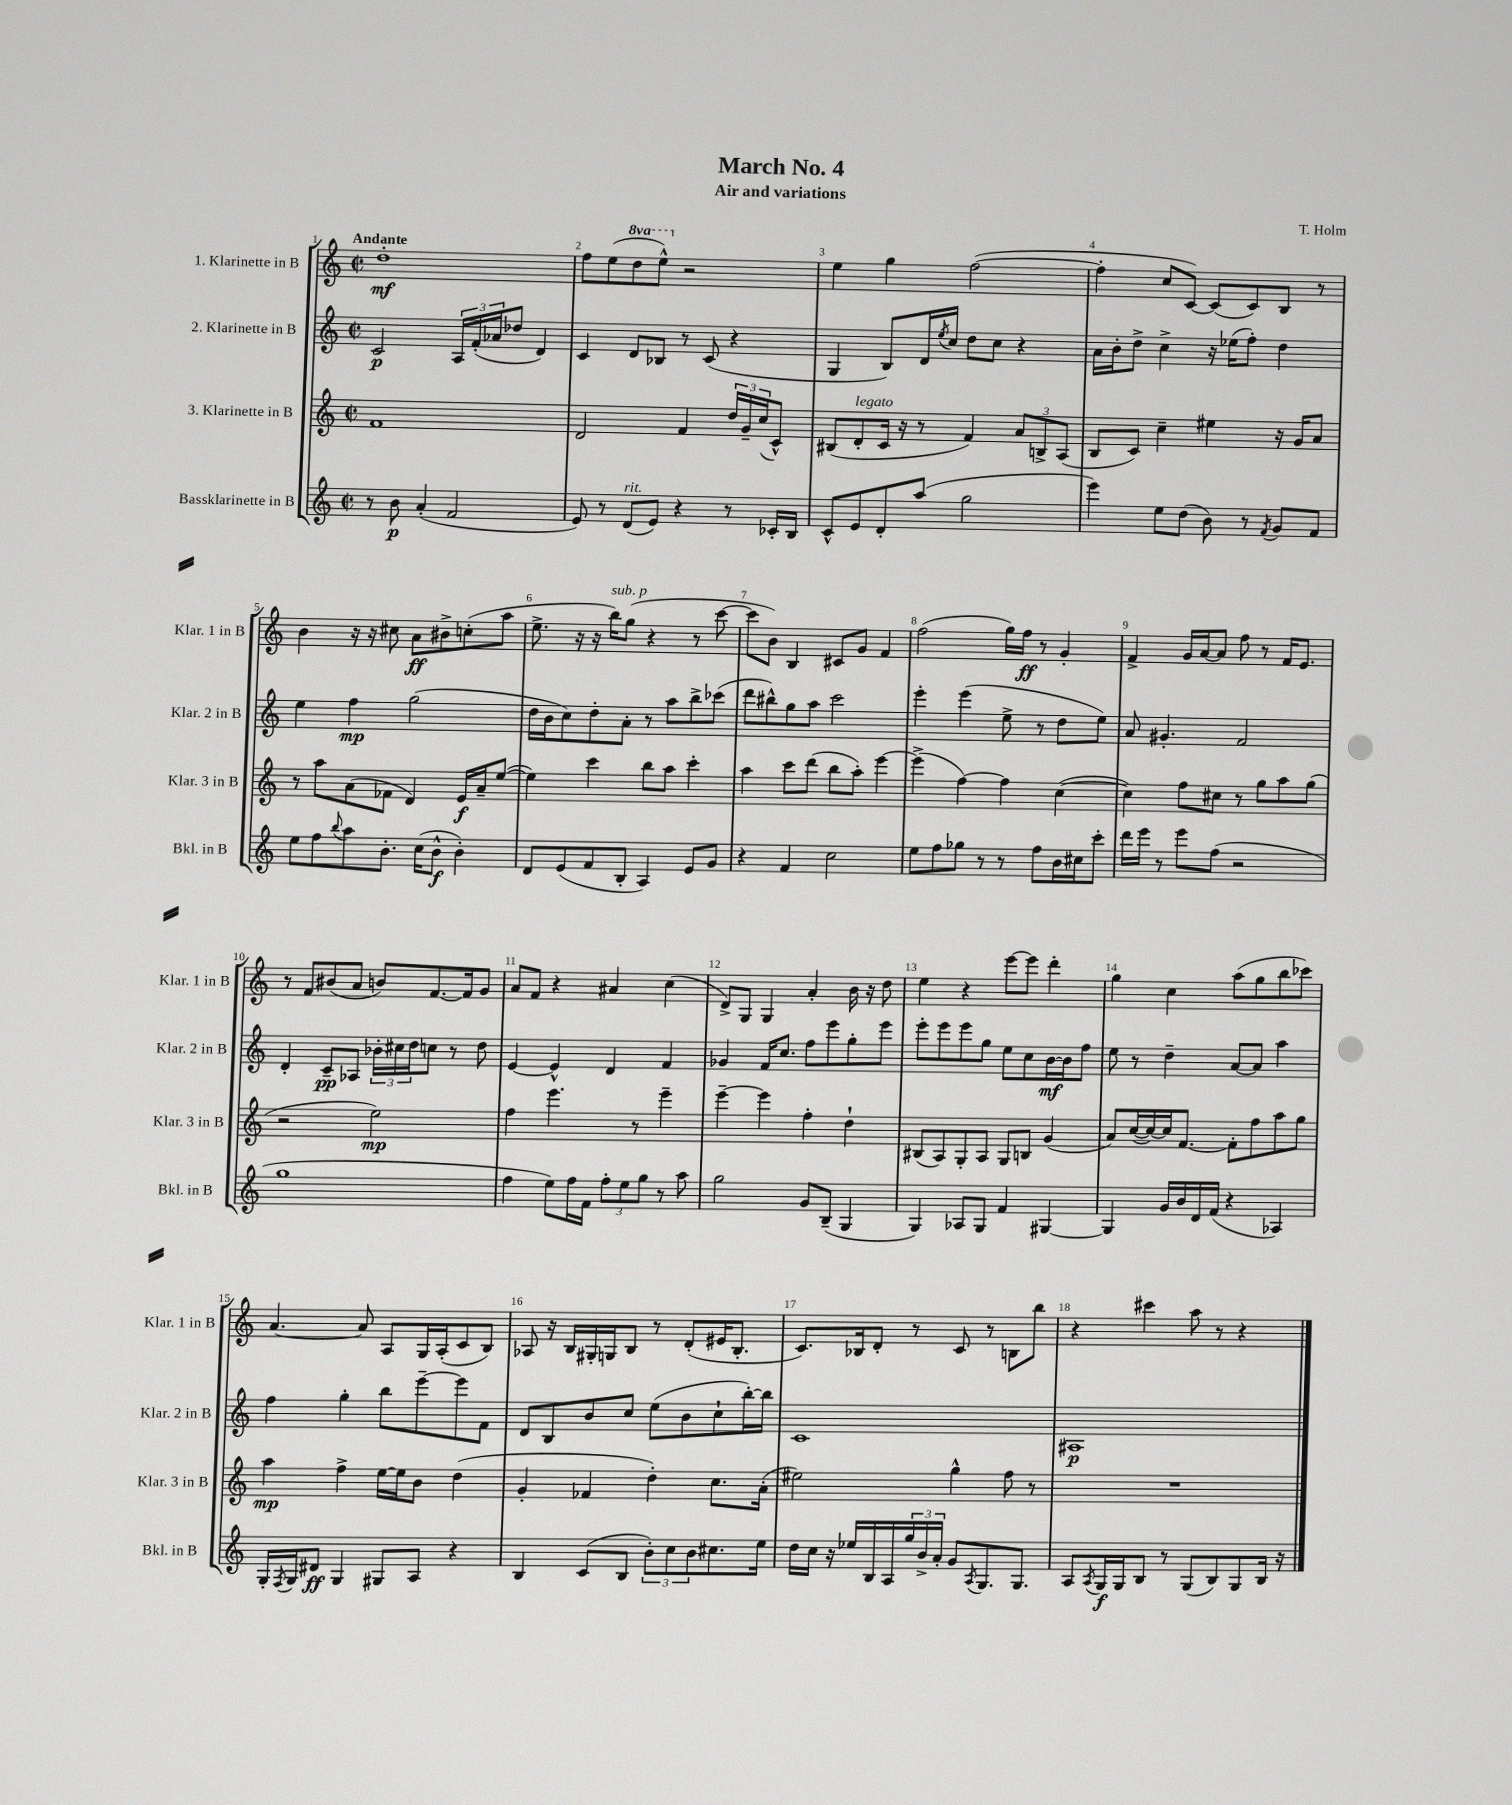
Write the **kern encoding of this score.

**kern	**dynam	**kern	**dynam	**kern	**dynam	**kern	**dynam
*part4	*part4	*part3	*part3	*part2	*part2	*part1	*part1
*staff4	*staff4	*staff3	*staff3	*staff2	*staff2	*staff1	*staff1
*I"Bassklarinette in B	*	*I"3. Klarinette in B	*	*I"2. Klarinette in B	*	*I"1. Klarinette in B	*
*I'Bkl. in B	*	*I'Klar. 3 in B	*	*I'Klar. 2 in B	*	*I'Klar. 1 in B	*
*clefG2	*	*clefG2	*	*clefG2	*	*clefG2	*
*k[]	*	*k[]	*	*k[]	*	*k[]	*
*M2/2	*	*M2/2	*	*M2/2	*	*M2/2	*
*met(c|)	*	*met(c|)	*	*met(c|)	*	*met(c|)	*
=1	=1	=1	=1	=1	=1	=1	=1
!	!	!	!	!	!	!LO:TX:a:B:t=Andante	!
8r	.	1f	.	2c/	p	1dd'	mf
8b\	p	.	.	.	.	.	.
(4a'/	.	.	.	.	.	.	.
2f/	.	.	.	24A/LL	.	.	.
.	.	.	.	(24f'/	.	.	.
.	.	.	.	24a-X/J	.	.	.
.	.	.	.	8dd-X/J	.	.	.
.	.	.	.	4d/)	.	.	.
=2	=2	=2	=2	=2	=2	=2	=2
8e/)	.	2d/	.	4c/	.	8ff\L	.
8r	.	.	.	.	.	(8ee\	.
*	*	*	*	*	*	*8va	*
!LO:TX:a:i:t=rit.	!	!	!	!	!	!	!
(8d/L	.	.	.	8d/L	.	8ddd\	.
8e/J)	.	.	.	8B-X/J	.	8eee^^\J)	.
*	*	*	*	*	*	*X8va	*
4r	.	4f/	.	8r	.	2r	.
.	.	.	.	(8c/	.	.	.
8r	.	24dd/LL	.	4r	.	.	.
.	.	24g~/	.	.	.	.	.
.	.	(24cc/J	.	.	.	.	.
16c-X'/LL	.	8c^^/J)	.	.	.	.	.
16B/JJ	.	.	.	.	.	.	.
=3	=3	=3	=3	=3	=3	=3	=3
8c^^/L	.	(8B#X/L	.	4G/	.	4ee\	.
!	!	!LO:TX:a:i:t=legato	!	!	!	!	!
8e/	.	8d'/	.	.	.	.	.
8d'/	.	16c/Jk	.	8B/L)	.	4gg\	.
.	.	16r	.	.	.	.	.
(8aa/J	.	8r	.	16d/L	.	.	.
.	.	.	.	8qee/	.	.	.
.	.	.	.	16cc/JJ	.	.	.
2gg\	.	4f/)	.	8dd\L	.	([2ff\	.
.	.	.	.	8cc\J	.	.	.
.	.	12a/L	.	4r	.	.	.
.	.	12Bn^/	.	.	.	.	.
.	.	(12A/J	.	.	.	.	.
=4	=4	=4	=4	=4	=4	=4	=4
4eee\)	.	8B/L	.	16a\LL	.	4ff'\]	.
.	.	.	.	16b'\J	.	.	.
.	.	8c/J)	.	8dd^\J	.	.	.
8ee\L	.	4cc~\	.	4cc^\	.	8cc/L	.
(8dd\J	.	.	.	.	.	[8c/J)	.
8b\)	.	4ee#X\	.	16r	.	(8c/L]	.
.	.	.	.	(16ee-X\KL	.	.	.
8r	.	.	.	8ff'\J)	.	8c/)	.
8qf/	.	.	.	.	.	.	.
8g/L	.	16r	.	4dd\	.	8B/J	.
.	.	16g/KL	.	.	.	.	.
8f/J	.	8a/J	.	.	.	8r	.
!!LO:LB:g=z
=5	=5	=5	=5	=5	=5	=5	=5
8ee\L	.	8r	.	4ee\	.	4b\	.
8ff\	.	8aa\L	.	.	.	.	.
8qqbb/	.	.	.	.	.	.	.
8aa\	.	(8a\	.	4ff\	mp	16r	.
.	.	.	.	.	.	16r	.
8.b'\J	.	8f-X\J	.	.	.	8cc#X\	.
.	.	4d/)	.	(2gg\	.	8a\L	ff
(16cc\KL	.	.	.	.	.	.	.
8b^^\J	f	.	.	.	.	8b#X^\	.
4b'\)	.	16e/LL	f	.	.	(8ccn'\	.
.	.	16a~/J	.	.	.	.	.
.	.	([8ee/J	.	.	.	8aa\J	.
=6	=6	=6	=6	=6	=6	=6	=6
8d/L	.	4ee\])	.	16dd\LL	.	8.ee^\	.
.	.	.	.	16b\J	.	.	.
(8e/	.	.	.	8cc\)	.	.	.
.	.	.	.	.	.	16r	.
8f/	.	4ccc\	.	8dd'\	.	16r	.
!	!	!	!	!	!	!LO:TX:a:i:t=sub. p	!
.	.	.	.	.	.	16bb\KL)	.
8B'/J	.	.	.	8a'\J	.	(8gg\J	.
4A/)	.	8bb\L	.	8r	.	4r	.
.	.	8aa\J	.	8aa\L	.	.	.
8e/L	.	4ccc'\	.	8bb^\	.	8r	.
8g/J	.	.	.	(8ccc-X\J	.	[8ccc\	.
=7	=7	=7	=7	=7	=7	=7	=7
4r	.	4aa\	.	8ddd\L	.	8ccc\L]	.
.	.	.	.	8bb#X^^\)	.	8b\J)	.
4f/	.	8ccc\L	.	8gg\	.	4B/	.
.	.	(8ddd\J	.	8aa\J	.	.	.
2cc\	.	8bb\L	.	2ccc\	.	8c#X/L	.
.	.	8aa'\J)	.	.	.	8g/J	.
.	.	[4eee\	.	.	.	4f/	.
=8	=8	=8	=8	=8	=8	=8	=8
8ee\L	.	(4eee^\]	.	4eee'\	.	(2ff\	.
8ff\	.	.	.	.	.	.	.
8gg-X\J	.	[4ff\)	.	(4eee\	.	.	.
8r	.	.	.	.	.	.	.
8r	.	4ff\]	.	8ee^\	.	16gg\LL)	.
.	.	.	.	.	.	16ff\JJ	ff
8ff\L	.	.	.	8r	.	8r	.
16b\L	.	([4cc\	.	8dd\L	.	4g'/	.
16cc#X\J	.	.	.	.	.	.	.
8ccc'\J	.	.	.	8ee\J)	.	.	.
=9	=9	=9	=9	=9	=9	=9	=9
16ddd\LL	.	4cc\])	.	8a/	.	4f^/	.
16eee\JJ	.	.	.	.	.	.	.
8r	.	.	.	4.g#X'/	.	.	.
8eee\L	.	8ff\L	.	.	.	16g/LL	.
.	.	.	.	.	.	[16a/J	.
(8ff\J	.	8cc#X\J	.	.	.	8a/J]	.
2r	.	8r	.	2f/	.	8ff\	.
.	.	8gg\L	.	.	.	8r	.
.	.	8aa\	.	.	.	16f/KL	.
.	.	.	.	.	.	8.e/J	.
.	.	(8gg\J	.	.	.	.	.
!!LO:LB:g=z
=10	=10	=10	=10	=10	=10	=10	=10
1gg	.	2r	.	4d'/	.	8r	.
.	.	.	.	.	.	8f/L	.
.	.	.	.	8c~/L	pp	(8b#X/	.
.	.	.	.	8A-X/J	.	8a/J	.
.	.	2ee\)	mp	24b-X'\LL	.	8bn/L)	.
.	.	.	.	24cc#X\	.	.	.
.	.	.	.	24dd\J	.	.	.
.	.	.	.	8ccn\J	.	[8.f/	.
.	.	.	.	8r	.	.	.
.	.	.	.	.	.	16f/k]	.
.	.	.	.	8dd\	.	8g/J	.
=11	=11	=11	=11	=11	=11	=11	=11
4ff\	.	4ff\	.	[4e/	.	8a/L	.
.	.	.	.	.	.	8f/J	.
8ee\L)	.	4.eee\	.	4e^^/]	.	4r	.
16ff\L	.	.	.	.	.	.	.
16f\JJ	.	.	.	.	.	.	.
12ff'\L	.	.	.	4d/	.	4a#X/	.
12ee\	.	.	.	.	.	.	.
.	.	8r	.	.	.	.	.
12gg\J	.	.	.	.	.	.	.
8r	.	4eee~\	.	4f/	.	(4cc\	.
8aa\	.	.	.	.	.	.	.
=12	=12	=12	=12	=12	=12	=12	=12
2gg\	.	[4eee~\	.	4g-X/	.	8d^/L)	.
.	.	.	.	.	.	8G/J	.
.	.	4eee\]	.	16f/KL	.	4G/	.
.	.	.	.	8.cc/J	.	.	.
8g/L	.	4ff'\	.	8ff\L	.	4a'/	.
(8B~/J	.	.	.	8eee\	.	.	.
4G/	.	4dd`\	.	8gg'\	.	16b\	.
.	.	.	.	.	.	16r	.
.	.	.	.	8eee\J	.	8dd\	.
=13	=13	=13	=13	=13	=13	=13	=13
4G/)	.	(8B#X/L	.	8eee'\L	.	4ee\	.
.	.	8A/)	.	8eee\	.	.	.
8A-X/L	.	8G'/	.	8eee\	.	4r	.
8G/J	.	8A/J	.	8gg\J	.	.	.
4f/	.	8G/L	.	8ee\L	.	[8eee\L	.
.	.	8Bn/J	.	8cc\	.	8eee\J]	.
[4G#X/	.	(4g/	.	[16b\L	mf	4ddd'\	.
.	.	.	.	16b\J]	.	.	.
.	.	.	.	8ff\J	.	.	.
=14	=14	=14	=14	=14	=14	=14	=14
4G#/]	.	8a/L)	.	8ee\	.	4gg\	.
.	.	([16cc/L	.	8r	.	.	.
.	.	16cc/_)	.	.	.	.	.
16g/LL	.	16cc/J]	.	4dd~\	.	4cc\	.
16b/	.	[8.f/J	.	.	.	.	.
16d/	.	.	.	.	.	.	.
(16f/JJ	.	.	.	.	.	.	.
4r	.	8f'\L]	.	[8a/L	.	(8aa\L	.
.	.	8ff\	.	8a/J]	.	8gg\	.
4A-X/)	.	8aa\	.	4aa\	.	8bb\	.
.	.	8gg\J	.	.	.	8ccc-X\J)	.
!!LO:LB:g=z
=15	=15	=15	=15	=15	=15	=15	=15
16G'/LL	.	4aa\	mp	4ff\	.	[4.a/	.
8qF/	.	.	.	.	.	.	.
16G/J	.	.	.	.	.	.	.
8d#X/J	ff	.	.	.	.	.	.
4G/	.	4ff^\	.	4gg'\	.	.	.
.	.	.	.	.	.	8a/]	.
8G#X/L	.	[16ee\LL	.	8bb\L	.	8A/L	.
.	.	16ee\J]	.	.	.	.	.
8A/J	.	8b\J	.	[8eee~\	.	16G/L	.
.	.	.	.	.	.	(16A'/J	.
4r	.	(4dd\	.	8eee\]	.	8c/	.
.	.	.	.	8f\J	.	8B/J)	.
=16	=16	=16	=16	=16	=16	=16	=16
4B/	.	4g'/	.	8d/L	.	8A-X/	.
.	.	.	.	8B/	.	16r	.
.	.	.	.	.	.	16B/LL	.
(8c/L	.	4f-X/	.	8b/	.	16G#X'/	.
.	.	.	.	.	.	16Gn/J	.
8B/J	.	.	.	8cc/J	.	8B/J	.
12b'\L)	.	4dd'\)	.	(8ee\L	.	8r	.
12cc\	.	.	.	.	.	.	.
.	.	.	.	8b\	.	(8d'/L	.
12b\	.	.	.	.	.	.	.
8.cc#X\	.	8.cc\L	.	8cc`\	.	16e#X/K	.
.	.	.	.	.	.	8.B'/J	.
.	.	.	.	[16bb'\L)	.	.	.
16ee\Jk	.	(16a'\Jk	.	16bb\JJ]	.	.	.
=17	=17	=17	=17	=17	=17	=17	=17
16dd\LL	.	2ee#X\)	.	1c	.	8.c/L)	.
16cc\JJ	.	.	.	.	.	.	.
16r	.	.	.	.	.	.	.
16ee-X/LL	.	.	.	.	.	16B-X/k	.
16B/	.	.	.	.	.	8d'/J	.
16A/	.	.	.	.	.	.	.
24gg/	.	.	.	.	.	8r	.
24b^/	.	.	.	.	.	.	.
24a'/JJ	.	.	.	.	.	.	.
8g/L	.	4gg^^\	.	.	.	8c/	.
8qA/	.	.	.	.	.	.	.
8.G/	.	.	.	.	.	8r	.
.	.	8ff\	.	.	.	8Bn\L	.
8.G/J	.	.	.	.	.	.	.
.	.	8r	.	.	.	8bb\J	.
=18	=18	=18	=18	=18	=18	=18	=18
8A/L	.	1r	.	1A#X	p	4r	.
8qA/	.	.	.	.	.	.	.
16G/L	f	.	.	.	.	.	.
16G/J	.	.	.	.	.	.	.
8B/J	.	.	.	.	.	4ccc#X\	.
8r	.	.	.	.	.	.	.
(8G/L	.	.	.	.	.	8aa\	.
8B/)	.	.	.	.	.	8r	.
8G/	.	.	.	.	.	4r	.
16B/Jk	.	.	.	.	.	.	.
16r	.	.	.	.	.	.	.
==	==	==	==	==	==	==	==
*-	*-	*-	*-	*-	*-	*-	*-
